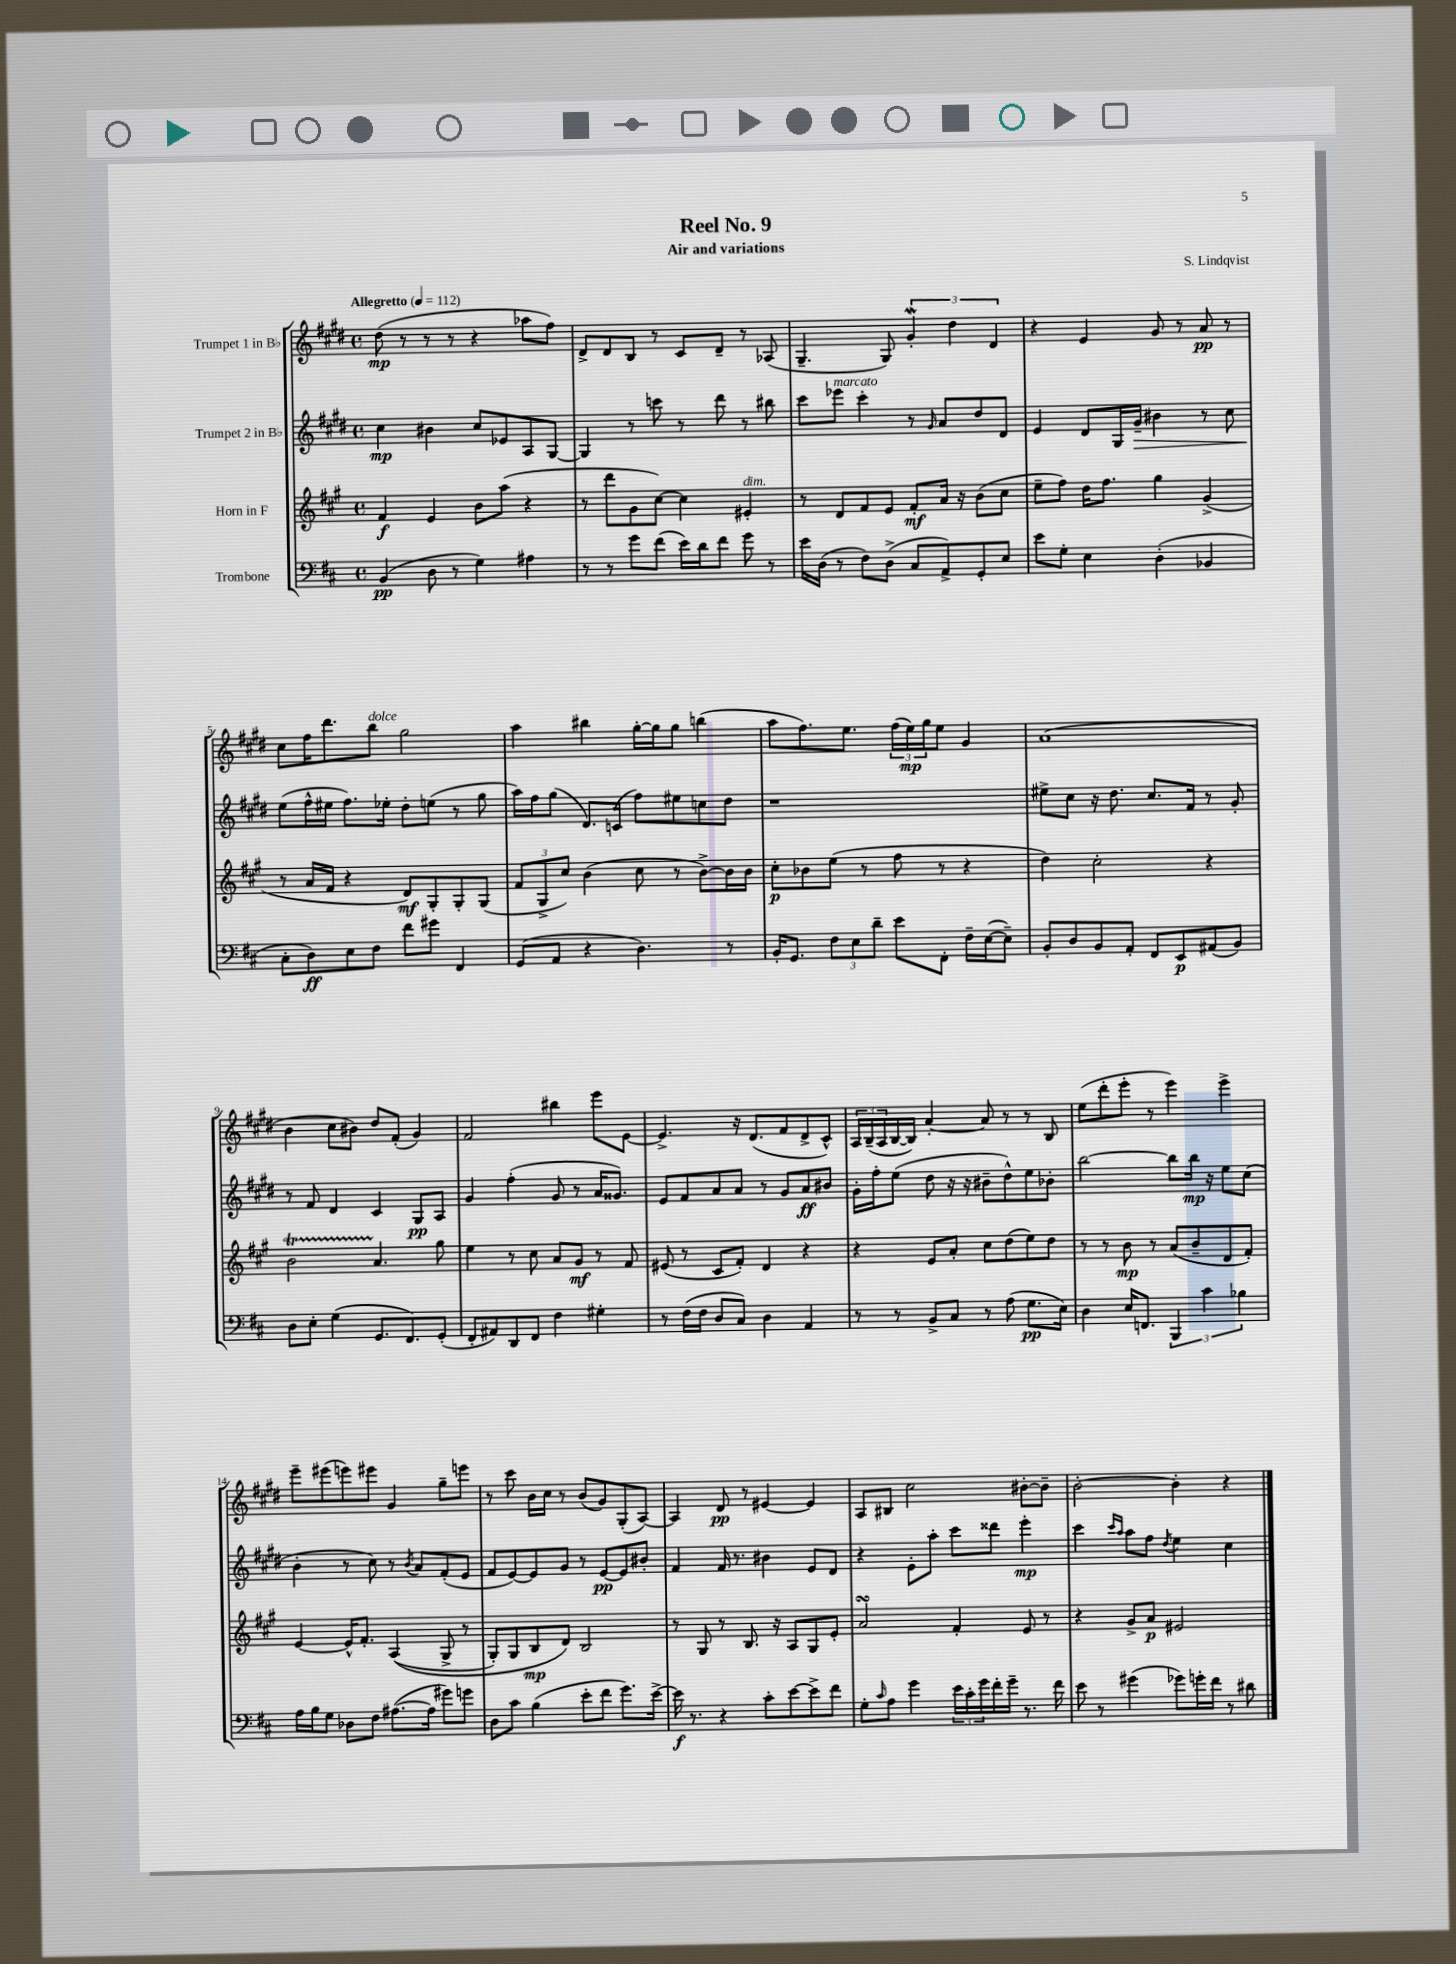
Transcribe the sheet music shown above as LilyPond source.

\header { title = "Reel No. 9" composer = "S. Lindqvist" subtitle = "Air and variations" }
<<
\new StaffGroup <<
\new Staff = "s0" \with { instrumentName = "Trumpet 1 in Bb" } {
    \clef treble \key e \major \defaultTimeSignature \time 4/4 \tempo "Allegretto" 4 = 112
    dis''8\mp( r8 r8 r8 r4 aes''8 fis''8) |
    dis'8-> dis'8 b8 r8 cis'8 dis'8-- r8 aes8( |
    gis4.-- gis8) \tuplet 3/2 { gis'4-.\mordent dis''4 dis'4 } |
    r4 e'4 gis'8 r8 a'8\pp r8 |
    cis''8 fis''16 dis'''8. b''8^\markup { \italic "dolce" } gis''2 |
    a''4 bis''4 gis''16~-. gis''16 gis''8 b''4( |
    a''8 fis''8.) e''8. \tuplet 3/2 { fis''16( e''16\mp) gis''16 } e''8 gis'4 |
    a'1( |
    b'4 cis''8 bis'8) dis''8 fis'8-.( gis'4) |
    fis'2 bis''4 e'''8 e'8~ |
    e'4.-> r16 dis'8.( fis'8 dis'8-> cis'8-^) |
    \tuplet 3/2 { a16 b16--( a16 } b16~ b16) a'4~-. a'8 r8 r8 b8 |
    e''8( dis'''8-. e'''8-. r8 e'''4) e'''4-> |
    e'''8-- eis'''8( e'''8) eis'''8 gis'4 gis''8-- e'''8 |
    r8 cis'''8 b'16 cis''16 r8 b'8( gis'8) gis8-.( a8~) |
    a4 dis'8\pp r8 eis'4~ eis'4 |
    a8 bis8 cis''2 bis'8~-. bis'8-- |
    b'2~-. b'4-. r4 \bar "|." |
}
\new Staff = "s1" \with { instrumentName = "Trumpet 2 in Bb" } {
    \clef treble \key e \major \defaultTimeSignature \time 4/4
    cis''4\mp bis'4 cis''8 ees'8 a8 gis8~ |
    gis4 r8 c'''8 r8 dis'''8 r8 bis''8 |
    cis'''8 ees'''8^\markup { \italic "marcato" } cis'''4-. r8 \grace { gis'16 } a'8 dis''8 dis'8 |
    e'4 dis'8 gis16 gis'16--\> bis'4 r8 cis''8 |
    e''8\!( fis''16-^ eis''16 fis''8.) ees''16-. dis''8-. e''8( r8 gis''8 |
    a''16) fis''16 gis''8( dis'8.) c'16( fis''8) eis''8 c''8 dis''8 |
    r1 |
    eis''8-> cis''8 r16 dis''8. cis''8. fis'16 r8 gis'8-. |
    r8 fis'8 dis'4 cis'4 gis8\pp a8 |
    gis'4 fis''4-.( gis'8 r8 a'16 gisis'8.) |
    e'8 fis'8 a'8 a'8 r8 gis'8 a'8\ff bis'8 |
    gis'16-. fis''16-. e''8( dis''8 r16 r16 bis'8-- dis''8-^) e''8 bes'8-. |
    b''2~ b''8 b''16\mp r16 e''8 cis''8( |
    b'4-. r8 cis''8) r8 \acciaccatura { b'8 } a'8 fis'8-.( e'8 |
    fis'8 e'8~) e'8 gis'8 r8 e'8~\pp e'8 bis'8-. |
    fis'4 fis'16 r8. bis'4 e'8 dis'8 |
    r4 e'8-. a''8-. cis'''8 disis'''8 e'''4-.\mp |
    cis'''4 \grace { cis'''16 a''16 } a''8 fis''8 \acciaccatura { dis''8 } e''4 cis''4 \bar "|." |
}
\new Staff = "s2" \with { instrumentName = "Horn in F" } {
    \clef treble \key a \major \defaultTimeSignature \time 4/4
    fis'4\f e'4 b'8 a''8( r4 |
    r8 d'''8 gis'8 cis''8~) cis''4 eis'4-.^\markup { \italic "dim." } |
    r8 d'8 fis'8 e'8 fis'8-.\mf a'16 r16 b'8( cis''8 |
    e''8-- fis''8) d''16 fis''8. gis''4 gis'4->( |
    r8 a'16 fis'16 r4 d'8\mf) gis8-. gis8-. gis8( |
    \tuplet 3/2 { fis'8 gis8-> cis''8) } b'4( cis''8 r8 b'8~->) b'16 b'16 |
    cis''8-.\p bes'8 e''8( r8 fis''8 r8 r4 |
    d''4) cis''2-. r4 |
    b'2\startTrillSpan a'4.\stopTrillSpan gis''8 |
    e''4 r8 cis''8 a'8 gis'8\mf r8 fis'8 |
    eis'8( r8 cis'8 fis'8-.) d'4 r4 |
    r4 e'8 a'8-. cis''8 d''8( e''8) d''8 |
    r8 r8 b'8\mp r8 a'8( b'8-- d'8 fis'8-.) |
    e'4~ e'16-^ fis'8.-. a4(\( gis8-> r8 |
    gis8-.) gis8 b8\mp d'8\) b2 |
    r8 gis8 r8 b8. r16 a8 gis8 e'8-. |
    a'2\turn fis'4-. e'8 r8 |
    r4 gis'8-> a'8\p eis'2 \bar "|." |
}
\new Staff = "s3" \with { instrumentName = "Trombone" } {
    \clef bass \key d \major \defaultTimeSignature \time 4/4
    b,4\pp( d8 r8 g4) ais4 |
    r8 r8 g'8 fis'8( e'16) d'16 fis'8 g'8 r8 |
    e'16 d16( r8 fis8) d8->( cis8 a,8->) g,8-. e8 |
    e'8 g8-. e4 d4-.( bes,4 |
    cis8-. d8\ff) e8 fis8 fis'8 gis'8 fis,4 |
    g,8( a,8 r4 d4.) r8 |
    b,16-. g,8. \tuplet 3/2 { fis8 e8 d'8-- } e'8 fis,8-. fis16-- e16~( e8--) |
    b,8-. d8 b,8 a,8-. fis,8 e,8\p ais,8( b,8) |
    d8 e8-. g4( g,8. fis,8.) g,8-.( |
    fis,8-. ais,8) d,8 fis,8 fis4 gis4-. |
    r8 fis16( fis16 d8 cis8) d4 a,4 |
    r8 r8 b,8-> cis8 r8 a8( g8.\pp e16) |
    d4 e16 f,8. \tuplet 3/2 { b,,4 cis'4 bes4 } |
    a16 b16 g8 des8 fis8 ais8.~( ais16 gis'8) g'8 |
    d8 cis'8 b4( e'8-. fis'8 g'8.) e'16~-> |
    e'16\f r8. r4 cis'8-. e'8~ e'8-> fis'8 |
    g8-. \grace { cis'16 } a8 g'4 \tuplet 3/2 { e'16 cis'16-. g'16 } fis'16-. g'16-- r8. fis'16 |
    e'8 r8 gis'4( ges'8) g'16-. fis'16 r8 dis'8 \bar "|." |
}
>>
>>
